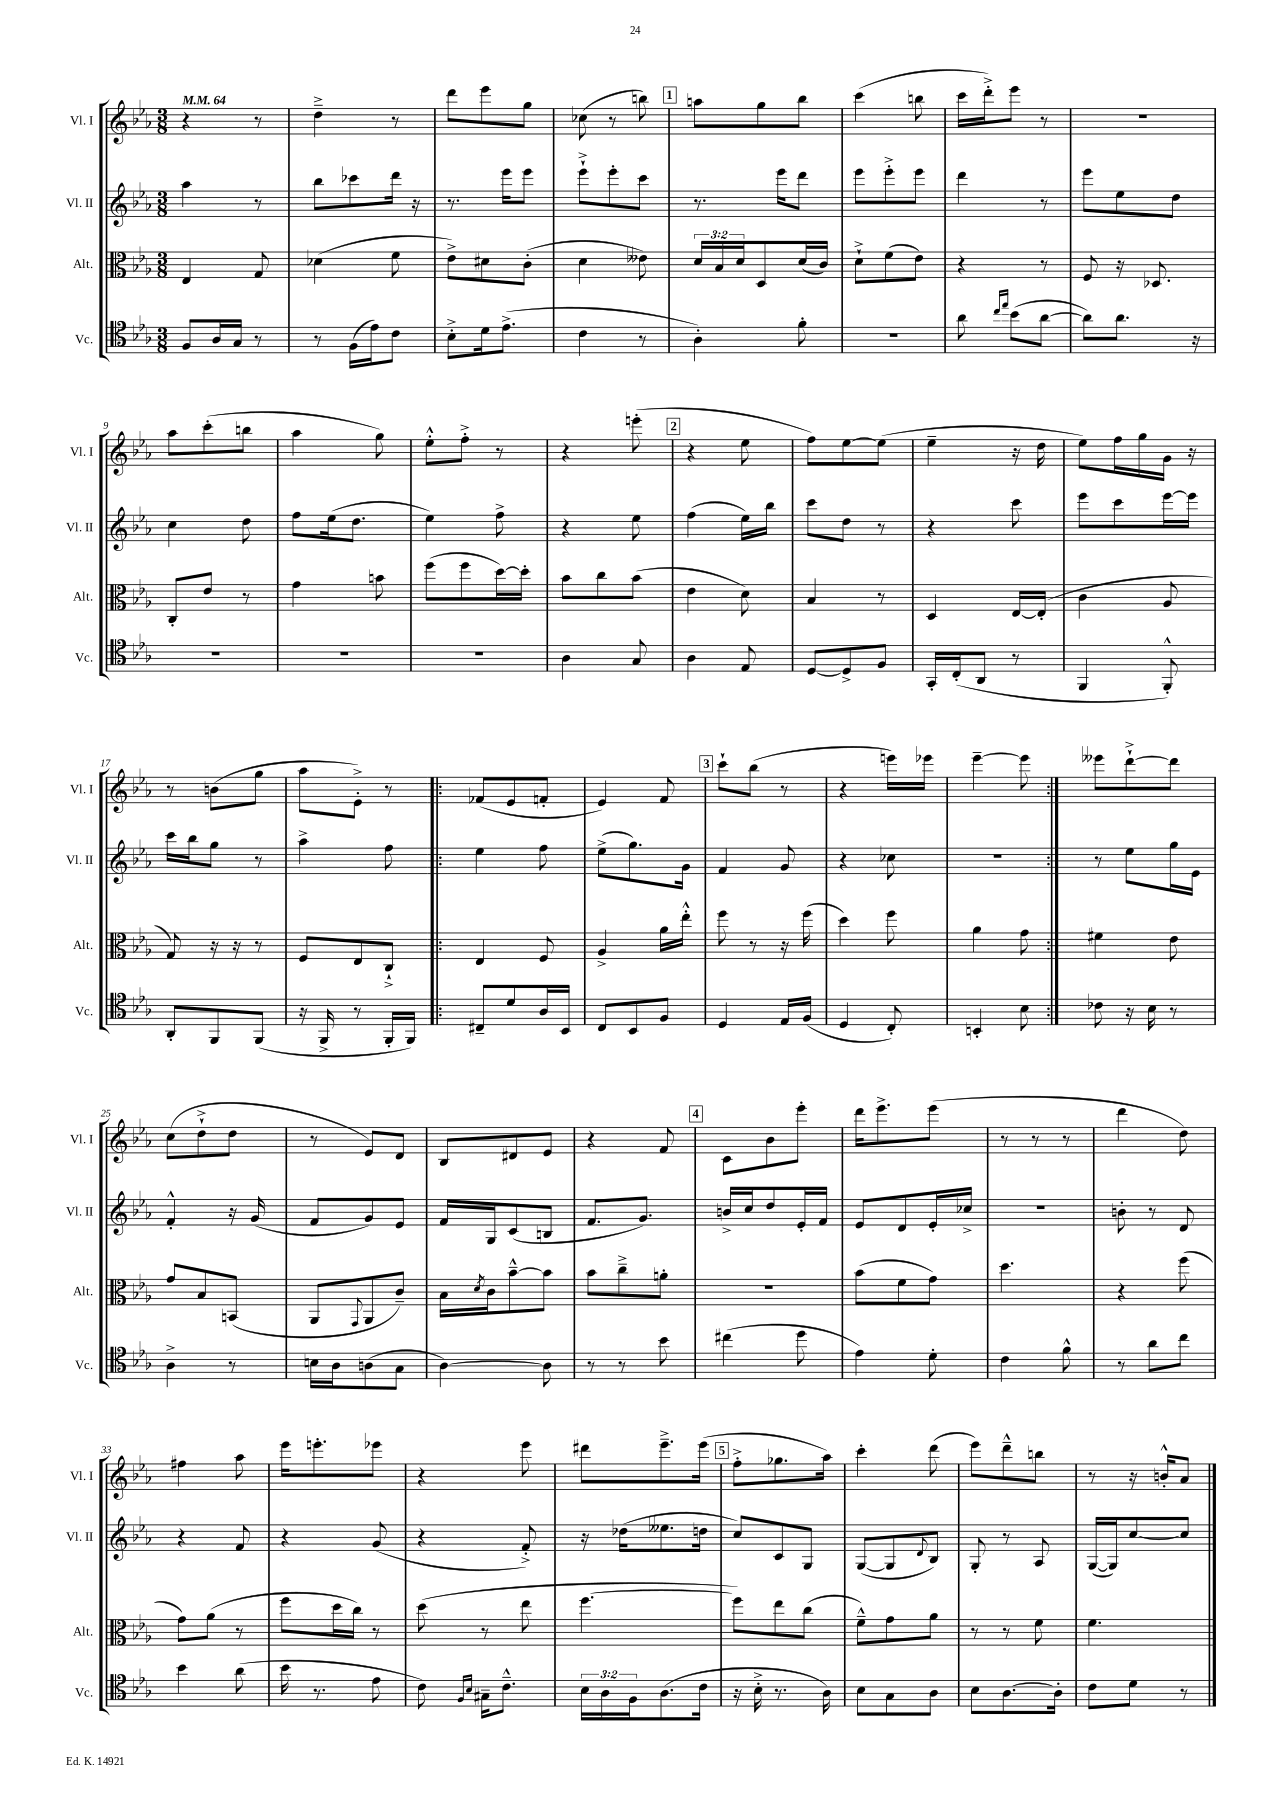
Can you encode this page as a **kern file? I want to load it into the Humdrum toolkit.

**kern	**kern	**kern	**kern
*staff4	*staff3	*staff2	*staff1
*clefC4	*clefC3	*clefG2	*clefG2
*k[b-e-a-]	*k[b-e-a-]	*k[b-e-a-]	*k[b-e-a-]
*M3/8	*M3/8	*M3/8	*M3/8
*MM64	*MM64	*MM64	*MM64
8F/L	4E-/	4aa-\	4r
16A-/L	.	.	.
16G/JJ	.	.	.
8r	8G/	8r	8r
=	=	=	=
8r	(4d-\	8bb-\L	4dd~^\
(16F\LL	.	8ccc-\	.
16e-\J)	.	.	.
8c\J	8f\	16ddd\Jk	8r
.	.	16r	.
=	=	=	=
8B-'^\L	8e-^\L)	8.r	8ddd\L
16d\k	8d#\	.	8eee-\
(8.e-^\J	.	16eee-\LK	.
.	(8c'\J	8eee-\J	8gg\J
=	=	=	=
4c\	4d\	8eee-`^\L	(8cc-\
.	.	8eee-'\	8r
8r	8e--\)	8ccc\J	8bb\)
=	=	=	=
4A-'\)	24d/LL	8.r	8aa\L
.	24B-/	.	.
.	24d/J	.	.
.	8D/	.	8gg\
.	.	16eee-\LK	.
8f'\	(16d/L	8ddd\J	8bb-\J
.	16c/JJ)	.	.
=	=	=	=
4.r	8d`^\L	8eee-\L	(4ccc\
.	(8f\	8eee-'^\	.
.	8e-\J)	8eee-\J	8bb\
=	=	=	=
8a-\	4r	4ddd\	16ccc\LL
.	.	.	16ddd'^\J)
16qqcc/LL	.	.	.
16qqee-/JJ	.	.	.
(8b-\L	.	.	8eee-\J
[8a-\J	8r	8r	8r
=	=	=	=
8a-\]L)	8F/	8eee-\L	4.r
8.a-\J	16r	8ee-\	.
.	8.D-/	.	.
.	.	8dd\J	.
16r	.	.	.
=	=	=	=
4.r	8C'/L	4cc\	8aa-\L
.	8e-/J	.	(8ccc'\
.	8r	8dd\	8bb\J
=	=	=	=
4.r	4g\	8ff\L	4aa-\
.	.	(16ee-\k	.
.	.	8.dd\J	.
.	8b\	.	8gg\)
=	=	=	=
4.r	(8ff\L	4ee-\)	8ee-'^^\L
.	8ff\	.	8ff'^\J
.	[16dd\L)	8ff^\	8r
.	16dd'\]JJ	.	.
=	=	=	=
4A-\	8b-\L	4r	4r
.	8cc\	.	.
8G/	(8b-\J	8ee-\	(8eee'\
=	=	=	=
4A-\	4e-\	(4ff\	4r
8E-/	8d\)	16ee-\LL)	8ee-\
.	.	16bb-\JJ	.
=	=	=	=
[8D/L	4B-/	8ccc\L	8ff\L)
8D^/]	.	8dd\J	[8ee-\
8F/J	8r	8r	(8ee-\]J
=	=	=	=
16GG'/LL	4D/	4r	4ee-~\
(16C'/J	.	.	.
8AA-/J	.	.	.
8r	[16E-/LL	8ccc\	16r
.	(16E-'/]JJ	.	16dd\
=	=	=	=
4FF/	4c\	8eee-\L	8ee-\L)
.	.	8ccc\	16ff\L
.	.	.	16gg\
8FF'^^/)	8A-/	[16eee-\L	16g\JJ
.	.	16eee-\]JJ	16r
=	=	=	=
8AA-'/L	8G/)	16ccc\LL	8r
.	.	16bb-\J	.
8FF/	16r	8gg\J	(8b\L
.	16r	.	.
(8FF/J	8r	8r	8gg\J
=	=	=	=
16r	8F/L	4aa-^\	8aa-\L
16FF^/	.	.	.
8r	8E-/	.	8e-'^\J)
16FF'/LL	8C`^/J	8ff\	8r
16FF/JJ)	.	.	.
=!|:	=!|:	=!|:	=!|:
8C#~/L	4E-/	4ee-\	(8f-/L
8d/	.	.	8e-/
16A-/L	8F/	8ff\	8f'/J
16BB-/JJ	.	.	.
=	=	=	=
8C/L	4A-^/	(8ee-^\L	4e-/)
8BB-/	.	8.gg\)	.
8F/J	16a-\LL	.	8f/
.	16ee-'^^\JJ	16g\Jk	.
=	=	=	=
4D/	8ff\	4f/	8ccc`\L
.	8r	.	(8bb-\J
16E-/LL	16r	8g/	8r
(16F/JJ	(16ff\	.	.
=	=	=	=
4D/	4dd\)	4r	4r
8C'/)	8ff\	8cc-\	16eee\LL)
.	.	.	16eee-\JJ
=	=	=	=
4BB'/	4a-\	4.r	[4eee-~\
8B-\	8g\	.	8eee-\]
=:|!	=:|!	=:|!	=:|!
8c-\	4f#\	8r	8eee--\L
16r	.	8ee-\L	[8ddd`^\
16B-\	.	.	.
8r	8e-\	16gg\L	8ddd\]J
.	.	16e-\JJ	.
=	=	=	=
4A-^\	8g/L	4f'^^/	(8cc\L
.	8B-/	.	8dd`^\
8r	(8BB/J	16r	8dd\J
.	.	(16g/	.
=	=	=	=
16B\LL	8AA-/L	8f/L	8r
16A-\J	.	.	.
.	8qqGG/	.	.
(8A\	8AA-/	8g/)	8e-/L)
8G\J	8c~/J)	8e-/J	8d/J
=	=	=	=
[4A-\)	16B-\LL	16f/LL	8B-/L
.	8qd/	.	.
.	16c\J	16G/J	.
.	[8b-~^^\	(8c/	8d#/
8A-\]	8b-\]J	8B/J	8e-/J
=	=	=	=
8r	8b-\L	8.f/L	4r
8r	8cc~^\	.	.
.	.	8.g/J)	.
8b-\	8a'\J	.	8f/
=	=	=	=
(4cc#\	4.r	16b^/LL	8c\L
.	.	16cc/J	.
.	.	8dd/	8b-\
8dd\	.	16e-'/L	8eee-'\J
.	.	16f/JJ	.
=	=	=	=
4e-\)	(8b-\L	8e-/L	16ddd\LK
.	.	.	8.eee-^\
.	8f\	8d/	.
8d'\	8g\J)	16e-'/L	(8eee-\J
.	.	16cc-^/JJ	.
=	=	=	=
4c\	4.dd\	4.r	8r
.	.	.	8r
8f^^\	.	.	8r
=	=	=	=
8r	4r	8b'\	4ddd\
8a-\L	.	8r	.
8cc\J	(8ff\	8d/	8dd\)
=	=	=	=
4b-\	8g\L)	4r	4ff#\
.	(8a-\J	.	.
(8a-\	8r	8f/	8aa-\
=	=	=	=
16b-\	8ff\L	4r	16eee-\LK
8.r	.	.	8.eee'\
.	16dd\L	.	.
.	16cc\JJ)	.	.
8e-\	8r	(8g/	8eee-\J
=	=	=	=
8c\)	(8dd\	4r	4r
16qqF/LL	.	.	.
16qqB-/JJ	.	.	.
16G#~\LK	8r	.	.
8.c~^^\J	.	.	.
.	8ee-\	8f'^/)	8eee-\
=	=	=	=
24B-\LL	[4.ff\	16r	8ddd#\L
24A-\	.	.	.
.	.	(16dd-\LK	.
24F\J	.	.	.
(8.A-\	.	8.ee--\	8.eee-~^\
16c\Jk	.	16dd\Jk	(16eee-\Jk
=	=	=	=
16r	8ff\]L)	8cc/L)	8ff'^\L
16B-'^\	.	.	.
8.r	8ee-\	8c/	8.gg-\
.	(8cc\J	8G/J	.
16A-\)	.	.	16aa-\Jk)
=	=	=	=
8B-\L	8f~^^\L)	([8G/L	4ccc'\
8G\	8g\	8G/]	.
.	.	8qqd/	.
8A-\J	8a-\J	8B-/J)	(8ddd\
=	=	=	=
8B-\L	8r	8G'/	8eee-\L)
[8.A-\	8r	8r	8ddd~^^\
.	8f\	8A-/	8bb\J
16A-'\]Jk	.	.	.
=	=	=	=
8c\L	4.f\	([16G/LL	8r
.	.	16G/]J)	.
8d\J	.	[8cc/	16r
.	.	.	16b'^^/LK
8r	.	8cc/]J	8a-/J
==	==	==	==
*-	*-	*-	*-
